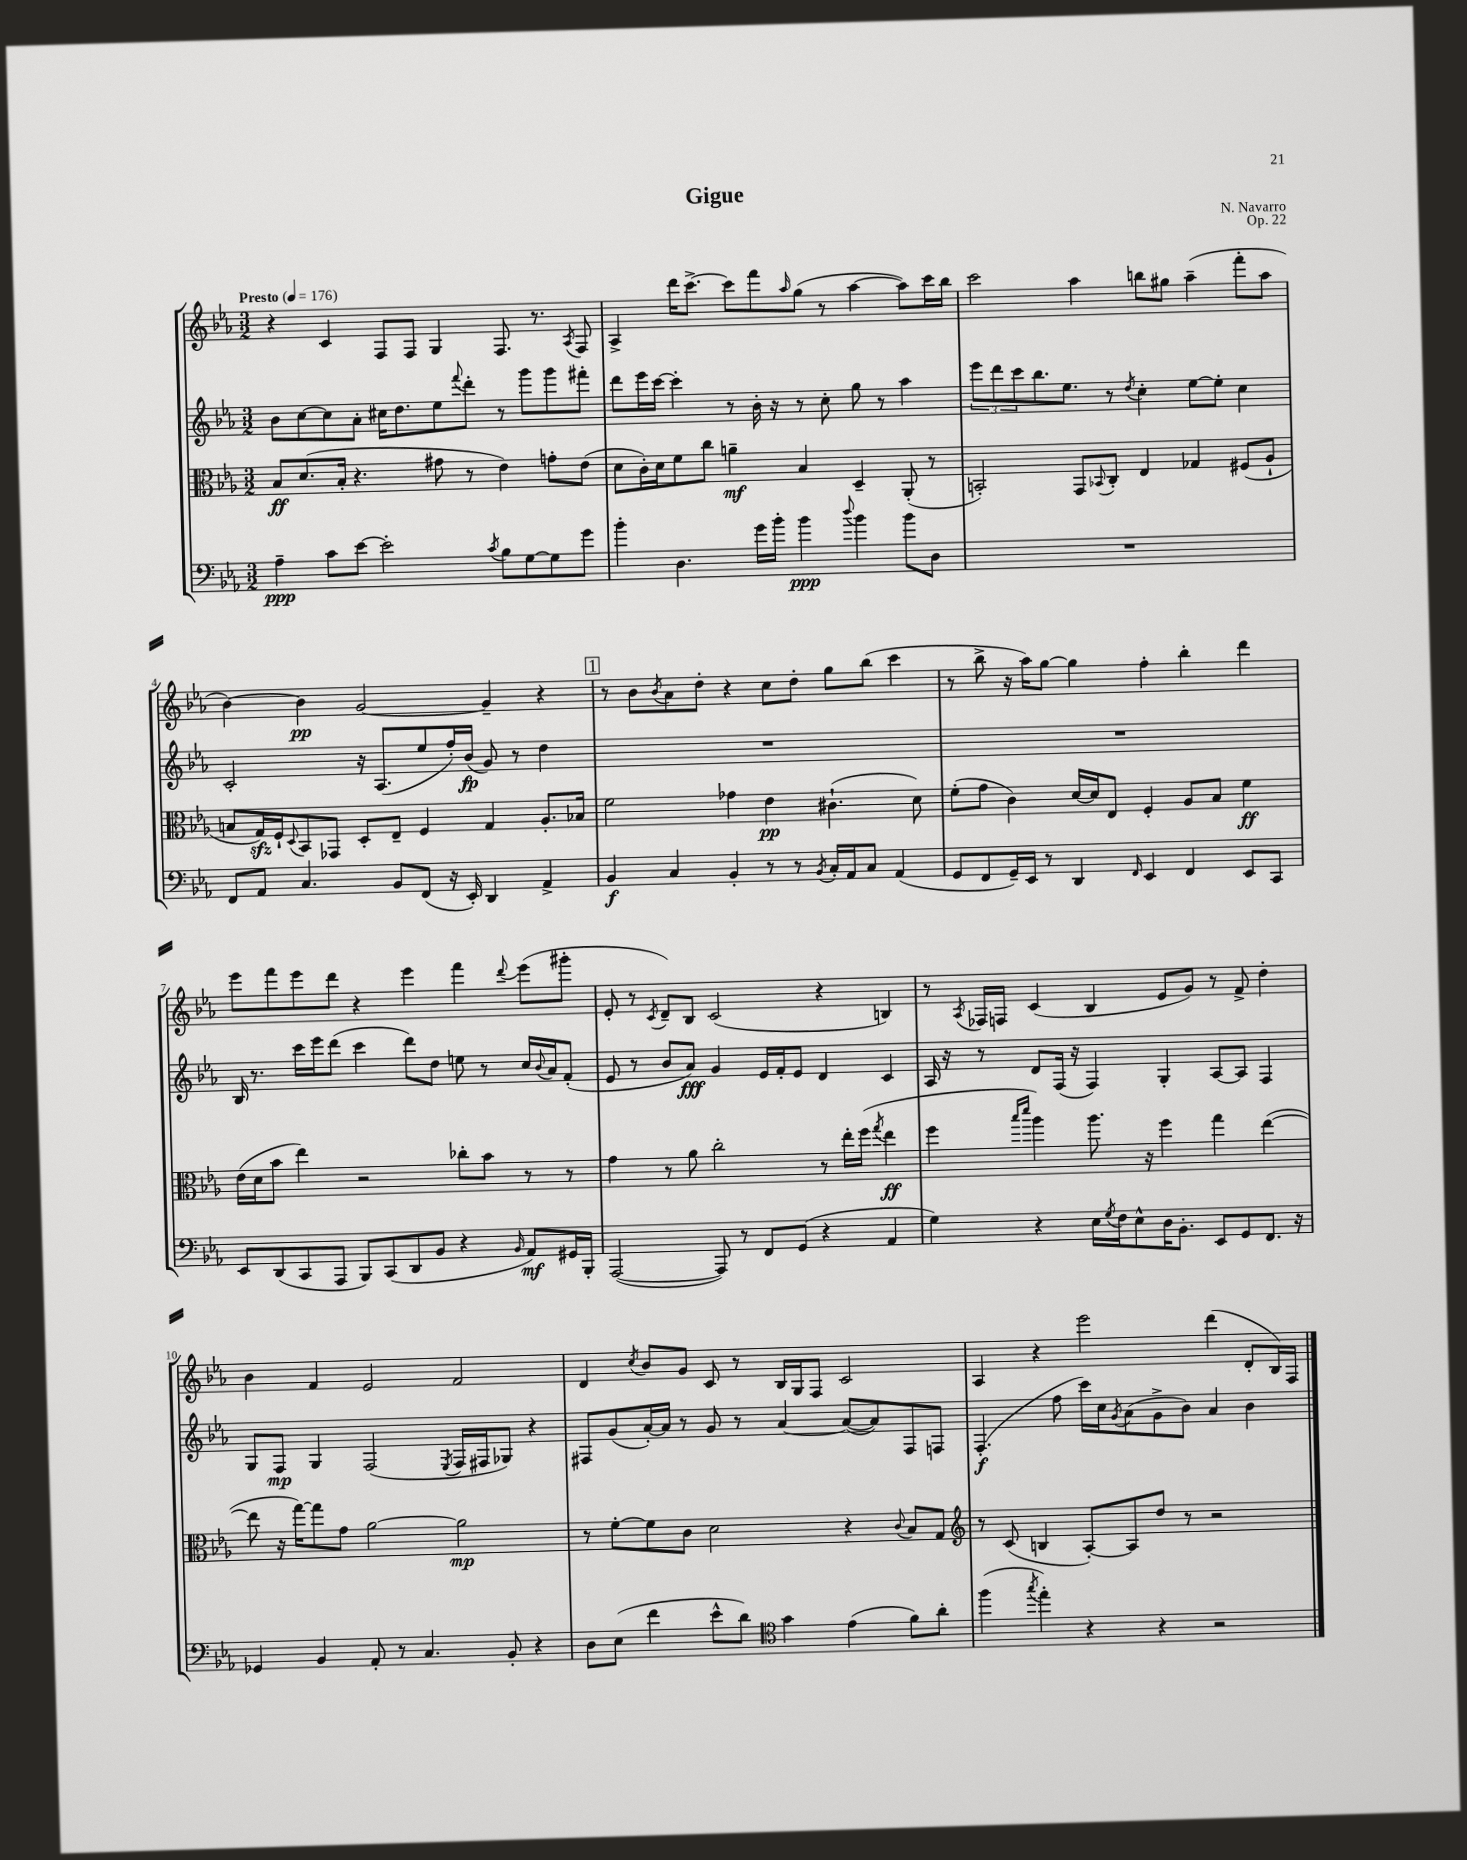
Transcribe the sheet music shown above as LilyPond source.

\header { title = "Gigue" composer = "N. Navarro" opus = "Op. 22" }
<<
\new StaffGroup <<
\new Staff = "s0" {
    \clef treble \key ees \major \numericTimeSignature \time 3/2 \tempo "Presto" 4 = 176
    r4 c'4 f8 f8 g4 f8. r8. \acciaccatura { aes8 } f8 |
    aes4-> d'''16 c'''8.~-> c'''8 f'''8 \grace { aes''16 } g''8( r8 aes''4~ aes''8) c'''16 bes''16 |
    c'''2 aes''4 b''8 gis''8 aes''4--( f'''8-. aes''8 |
    bes'4~) bes'4\pp g'2~ g'4-- r4 |
    \mark \markup { \box "1" } r8 bes'8 \acciaccatura { bes'8 } aes'8 d''8-. r4 c''8 d''8-. g''8 bes''8( c'''4 |
    r8 bes''8-> r16 aes''16) g''8~ g''4 f''4-. bes''4-. d'''4 |
    ees'''8 f'''8 ees'''8 d'''8 r4 ees'''4 f'''4 \appoggiatura { d'''8 } ees'''8( gis'''8-. |
    ees'8-. r8 \acciaccatura { c'8 } d'8--) bes8 c'2( r4 b4) |
    r8 \acciaccatura { aes8 } fes16 f16 c'4( bes4 ees'8 g'8) r8 f'8-> d''4-. |
    bes'4 f'4 ees'2 f'2 |
    d'4 \acciaccatura { c''8 } bes'8 g'8 c'8 r8 bes16 g16 f8 c'2 |
    aes4 r4 ees'''2 d'''4( d'8-. bes16) f16 \bar "|." |
}
\new Staff = "s1" {
    \clef treble \key ees \major \numericTimeSignature \time 3/2
    bes'8 c''8~ c''8 aes'8-. cis''16 d''8. ees''8 \appoggiatura { f'''8 } d'''8-. r8 g'''8 g'''8 fis'''8-. |
    d'''8 ees'''16 c'''16~ c'''4-. r8 bes'16-. r16 r8 c''8-. g''8 r8 aes''4 |
    \tuplet 3/2 { ees'''8 d'''8 c'''8 } bes''8. ees''8. r8 \acciaccatura { d''8 } c''4-. ees''8~ ees''8-. c''4 |
    c'2-. r16 aes8.( ees''8 f''16-.) bes'16\fp( g'8) r8 d''4 |
    \mark \markup { \box "1" } R1. |
    R1. |
    bes16 r8. c'''16 ees'''16 d'''8( c'''4 d'''8) d''8 e''8 r8 c''16 \appoggiatura { bes'8 } aes'16 f'8-.( |
    ees'8 r8 bes'8 aes'8\fff) g'4 ees'16 f'16-. ees'8 d'4 c'4 |
    aes16 r16 r8 d'8 f16( r16 f4) g4-. aes8~ aes8 f4 |
    g8 f8\mp g4 f2( \acciaccatura { ees8 } f16 fis16 ges8) r4 |
    fis8 g'8( aes'16~-.) aes'16 r8 g'8 r8 aes'4~ aes'8~( aes'8) fis8 f8 |
    f4.-.\f( f''8 c'''16) c''16 \acciaccatura { g'8 } aes'8( g'8-> bes'8) aes'4 bes'4 \bar "|." |
}
\new Staff = "s2" {
    \clef alto \key ees \major \numericTimeSignature \time 3/2
    bes8\ff d'8.( bes16-. r4. gis'8 r8 ees'4) g'8-. ees'8( |
    d'8 c'16-.) d'16 f'8 c''8 a'4--\mf bes4 d4-- aes,8-.( r8 |
    b,2-.) g,8 \appoggiatura { bes,8 } c8-. ees4 ges4 fis8( aes8-! |
    b8 g16\sfz) f16-! \appoggiatura { d8 } bes,8 ges,8 d8-. ees8-- f4 g4 aes8.-. bes16 |
    \mark \markup { \box "1" } f'2 ges'4 ees'4\pp cis'4.-!( d'8) |
    f'8-.( g'8 c'4) d'16~ d'16 ees8 f4-. aes8 bes8 f'4\ff |
    ees'16( d'16 bes'8 ees''4) r2 ces''8-. bes'8 r8 r8 |
    g'4 r8 aes'8 c''2-. r8 ees''16-. f''16( \acciaccatura { g''8 } ees''4\ff |
    f''4 \grace { bes''16 d'''16 } aes''4) aes''8. r16 f''4 g''4 ees''4~( |
    ees''8 r16 g''16~) g''8 g'8 aes'2~ aes'2\mp |
    r8 f'8~-. f'8 c'8 d'2 r4 \appoggiatura { c'8 } bes8 g8 |
    \clef treble r8 c'8( b4 aes8~-.) aes8 d''8 r8 r2 \bar "|." |
}
\new Staff = "s3" {
    \clef bass \key ees \major \numericTimeSignature \time 3/2
    aes4--\ppp c'8 ees'8~ ees'2-. \acciaccatura { c'8 } bes8 g8~ g8 g'8 |
    bes'4-. d4. g'16 bes'16-. bes'4\ppp \appoggiatura { d''8 } bes'4 bes'8 d8 |
    R1. |
    f,8 aes,8 c4. bes,8 f,8( r16 ees,16-.) d,4 aes,4-> |
    \mark \markup { \box "1" } bes,4\f c4 bes,4-. r8 r8 \acciaccatura { bes,8 } c16-. aes,16 c8 aes,4( |
    g,8 f,8 g,16--) ees,16 r8 d,4 \grace { f,16 } ees,4 f,4 ees,8 c,8 |
    ees,8 d,8( c,8 aes,,8 bes,,8) c,8( d,8 bes,8 r4 \grace { bes,16 } aes,8\mf) gis,16 bes,,16-. |
    aes,,2~( aes,,8) r8 f,8 g,8( r4 aes,4 |
    g4) r4 ees16 \acciaccatura { g8 } f16 ees8-^ d16 bes,8.-. ees,8 g,8 f,8. r16 |
    ges,4 bes,4 aes,8-. r8 c4. bes,8-. r4 |
    d8 ees8( f'4 ees'8-^ d'8) \clef tenor g'4 ees'4( f'8) aes'8-. |
    f''4( \acciaccatura { g''8 } ees''4-.) r4 r4 r2 \bar "|." |
}
>>
>>
